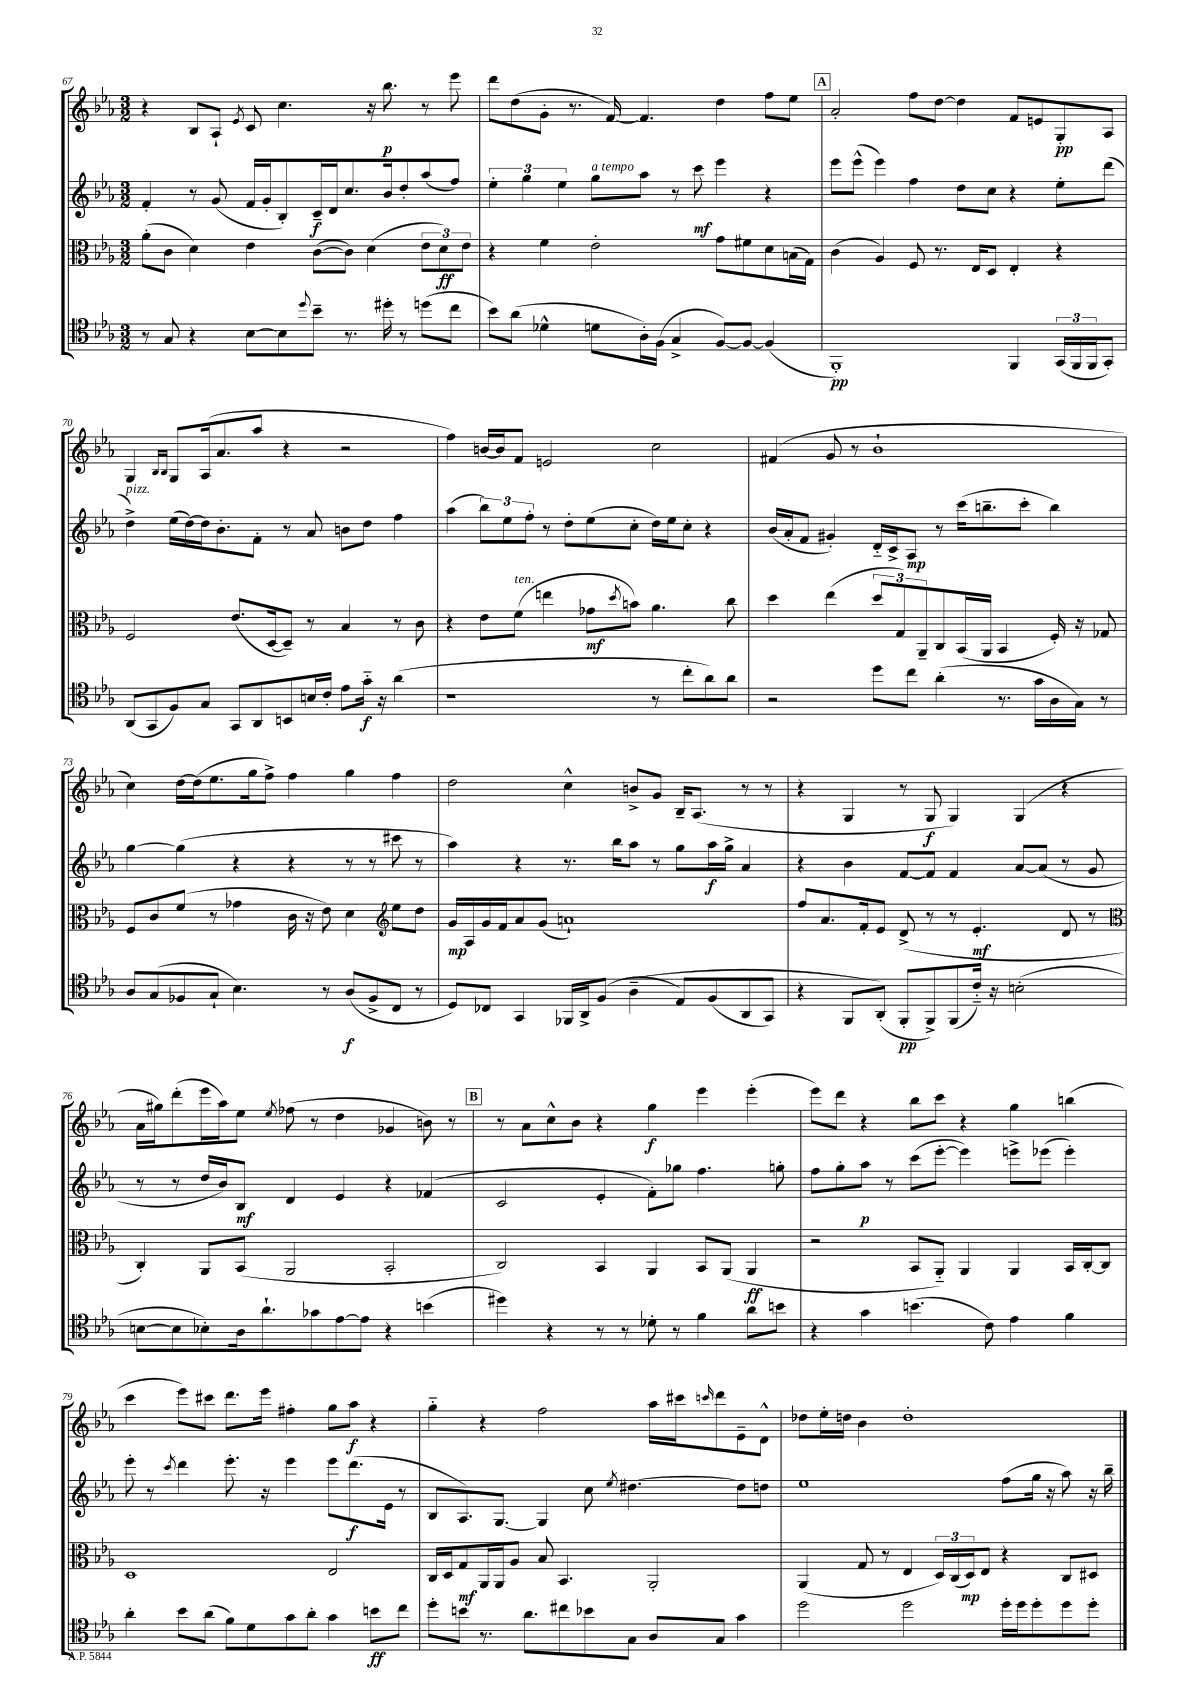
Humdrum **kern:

**kern	**dynam	**kern	**dynam	**kern	**dynam	**kern	**dynam
*part4	*part4	*part3	*part3	*part2	*part2	*part1	*part1
*staff4	*staff4	*staff3	*staff3	*staff2	*staff2	*staff1	*staff1
*clefC4	*	*clefC3	*	*clefG2	*	*clefG2	*
*k[b-e-a-]	*	*k[b-e-a-]	*	*k[b-e-a-]	*	*k[b-e-a-]	*
*M3/2	*	*M3/2	*	*M3/2	*	*M3/2	*
=67	=67	=67	=67	=67	=67	=67	=67
8r	.	(8a-'\L	.	4f'/	.	4r	.
8G/	.	8c\J	.	.	.	.	.
4r	.	4d\)	.	8r	.	8B-/L	.
.	.	.	.	(8g/	.	8A-`/J	.
.	.	.	.	.	.	8qe-/	.
[8B-\L	.	4e-\	.	16f/LL	.	8c/	.
.	.	.	.	16g'/J	.	.	.
8B-\]	.	.	.	8B-'/)	.	4.cc\	.
8qqdd/	.	.	.	.	.	.	.
8b-~\J	.	([8c\L	.	16c~/L	f	.	.
.	.	.	.	16d/J	.	.	.
8.r	.	8c\J])	.	8.cc/	.	.	.
.	.	(4d\	.	.	.	16r	.
16dd#X'\	.	.	.	16b-/k	.	8.bb-\	p
8r	.	.	.	8dd'/	.	.	.
(8ddn\L	.	12e-\L	.	(8aa-/	.	8r	.
.	.	12d\)	ff	.	.	.	.
8cc\J	.	.	.	8ff/J)	.	8eee-\	.
.	.	12e-\J	.	.	.	.	.
=68	=68	=68	=68	=68	=68	=68	=68
8b-\L)	.	4r	.	6ee-'\	.	8ddd\L	.
(8a-\J	.	.	.	.	.	(8dd\	.
.	.	.	.	6gg\	.	.	.
4d-X^^\	.	4f\	.	.	.	8g'\J	.
.	.	.	.	6ee-\	.	.	.
.	.	.	.	.	.	8.r	.
!	!	!	!	!LO:TX:a:i:t=a tempo	!	!	!
8dn\L	.	2e-'\	.	8gg\L	.	.	.
.	.	.	.	.	.	[16f/)	.
16A-'\L)	.	.	.	8aa-\J	.	4.f/]	.
(16F\JJ	.	.	.	.	.	.	.
4G^/	.	.	.	8r	.	.	.
.	.	.	.	8ccc\	mf	.	.
[8F/L)	.	8g\L	.	4eee-\	.	4dd\	.
8F/J_	.	8f#X\	.	.	.	.	.
(4F/]	.	8d\	.	4r	.	8ff\L	.
.	.	(16Bn\L	.	.	.	8ee-\J	.
.	.	16G\JJ)	.	.	.	.	.
!!LO:REH:place=s1:t=A
=69	=69	=69	=69	=69	=69	=69	=69
1FF')	pp	(4c\	.	8eee-\L	.	2a-'/	.
.	.	.	.	(8eee-^^\J	.	.	.
.	.	4A-/)	.	4eee-\)	.	.	.
.	.	8F/	.	4ff\	.	8ff\L	.
.	.	8.r	.	.	.	[8dd\J	.
.	.	.	.	8dd\L	.	4dd\]	.
.	.	16E-/KL	.	.	.	.	.
.	.	8D/J	.	8cc\J	.	.	.
4FF/	.	4E-'/	.	4r	.	8f/L	.
.	.	.	.	.	.	8en/	.
(24GG/LL	.	4r	.	8ee-'\L	.	8G'/	pp
24FF/	.	.	.	.	.	.	.
24FF/J	.	.	.	.	.	.	.
8GG'/J)	.	.	.	(8ddd\J	.	8A-/J	.
!!LO:LB:g=z
=70	=70	=70	=70	=70	=70	=70	=70
!	!	!	!	!LO:TX:a:i:t=pizz.	!	!	!
(8AA-/L	.	2F/	.	4dd^\)	.	4G/	.
8GG/	.	.	.	.	.	.	.
.	.	.	.	.	.	16qqB-/LL	.
.	.	.	.	.	.	16qqB-/JJ	.
8F/)	.	.	.	(16ee-\LL	.	8G/L	.
.	.	.	.	[16dd\)	.	.	.
8G/J	.	.	.	16dd\J]	.	(16A-/k	.
.	.	.	.	8.b-'\	.	8.a-/	.
8GG/L	.	(8.e-/L	.	.	.	.	.
8AA-/	.	.	.	8f'\J	.	8aa-/J	.
.	.	[16D/k	.	.	.	.	.
8BBn/	.	8D~/J])	.	8r	.	4r	.
16Bn/L	.	8r	.	8a-/	.	.	.
16c'/JJ	.	.	.	.	.	.	.
8e-\L	.	4B-/	.	8bn\L	.	2r	.
16g\Jk	f	.	.	8dd\J	.	.	.
16r	.	.	.	.	.	.	.
(4a-\	.	8r	.	4ff\	.	.	.
.	.	8c\	.	.	.	.	.
=71	=71	=71	=71	=71	=71	=71	=71
1r	.	4r	.	(4aa-\	.	4ff\)	.
.	.	8e-\L	.	12bb-\L)	.	[16bn/LL	.
.	.	.	.	.	.	16b/J]	.
.	.	.	.	12ee-\	.	.	.
!	!	!LO:TX:a:i:t=ten.	!	!	!	!	!
.	.	(8f\J	.	.	.	8f/J	.
.	.	.	.	12ff'\J	.	.	.
.	.	4een\	.	8r	.	2en/	.
.	.	.	.	8dd'\L	.	.	.
.	.	8g-X\L	mf	(8ee-\	.	.	.
.	.	8qdd/	.	.	.	.	.
.	.	8bn\J)	.	8cc'\J	.	.	.
8r	.	4.a-\	.	16dd\LL)	.	2cc\	.
.	.	.	.	16ee-\J	.	.	.
8cc'\L	.	.	.	8cc'\J	.	.	.
8a-\)	.	.	.	4r	.	.	.
8a-\J	.	8cc\	.	.	.	.	.
=72	=72	=72	=72	=72	=72	=72	=72
2r	.	4dd\	.	(16b-/LL	.	(4f#X/	.
.	.	.	.	16a-'/J	.	.	.
.	.	.	.	8f/J	.	.	.
.	.	(4ee-\	.	4g#X'/)	.	8g/	.
.	.	.	.	.	.	8r	.
8dd\L	.	12dd/L	.	16d/LL	.	1b-`	.
.	.	.	.	16c^/J	.	.	.
.	.	12G/)	.	.	.	.	.
8cc\J	.	.	.	8A-/J	mp	.	.
.	.	12AA-~/	.	.	.	.	.
(4a-'\	.	8C/	.	8r	.	.	.
.	.	(16BB-/L	.	(16ccc\KL	.	.	.
.	.	16AA-/JJ	.	8.bbn~\	.	.	.
8.r	.	4BB-/	.	.	.	.	.
.	.	.	.	8ccc'\J	.	.	.
16g\LL	.	.	.	.	.	.	.
16A-\	.	16F'/)	.	4bb\)	.	.	.
16G\JJ)	.	16r	.	.	.	.	.
8r	.	8G-X/	.	.	.	.	.
!!LO:LB:g=z
=73	=73	=73	=73	=73	=73	=73	=73
8A-/L	.	8F/L	.	[4gg\	.	4cc\)	.
(8G/	.	8c/	.	.	.	.	.
8F-X/	.	(8f/J	.	(4gg\]	.	[16dd\LL	.
.	.	.	.	.	.	(16dd\J]	.
8G`/J	.	8r	.	.	.	8.ee-\	.
4.B-\)	.	4g-X\	.	4r	.	.	.
.	.	.	.	.	.	16gg\k	.
.	.	.	.	.	.	8ff^\J)	.
.	.	16c\	.	4r	.	4ff\	.
.	.	16r	.	.	.	.	.
8r	.	8e-\)	.	.	.	.	.
(8A-/L	f	4d\	.	8r	.	4gg\	.
8F-^/	.	.	.	8r	.	.	.
*	*	*clefG2	*	*	*	*	*
8C/J	.	8ee-\L	.	8ccc#X\	.	4ff\	.
8r	.	8dd\J	.	8r	.	.	.
=74	=74	=74	=74	=74	=74	=74	=74
8D/L)	.	16g/LL	mp	4aa-\)	.	2dd\	.
.	.	16A-/	.	.	.	.	.
8C-X/J	.	16g/	.	.	.	.	.
.	.	16f/J	.	.	.	.	.
4GG/	.	8a-/	.	4r	.	.	.
.	.	(8g/J	.	.	.	.	.
16FF-X/LL	.	1an`)	.	8.r	.	4cc^^\	.
16AA-^/J	.	.	.	.	.	.	.
(8F/J	.	.	.	.	.	.	.
.	.	.	.	16bb-\KL	.	.	.
(4A-~\	.	.	.	8aa-\J	.	8bn^/L	.
.	.	.	.	8r	.	8g/J	.
8E-/L)	.	.	.	8gg\L	.	16B-~/KL	.
.	.	.	.	.	.	(8.A-/J	.
(8F/	.	.	.	16aa-\L	f	.	.
.	.	.	.	16gg^\JJ	.	.	.
8AA-/	.	.	.	4a-/	.	8r	.
8GG/J)	.	.	.	.	.	8r	.
=75	=75	=75	=75	=75	=75	=75	=75
4r	.	8ff/L	.	4r	.	4r	.
.	.	8.a-/	.	.	.	.	.
8FF/L	.	.	.	4b-\	.	4G/	.
.	.	16f'/k	.	.	.	.	.
(8AA-'/J)	.	8e-/J	.	.	.	.	.
8FF'/L	pp	(8d^/	.	[8f/L	.	8r	.
8FF^/)	.	8r	.	8f/J]	.	8G/	f
(8FF/	.	8r	.	4f/	.	4G/)	.
16c/Jk)	.	4.e-'/	mf	.	.	.	.
16r	.	.	.	.	.	.	.
(2Bn'\	.	.	.	[8a-/L	.	(4G/	.
.	.	.	.	(8a-/J]	.	.	.
.	.	8d/	.	8r	.	4r	.
.	.	8r	.	8g/	.	.	.
!!LO:LB:g=z
=76	=76	=76	=76	=76	=76	=76	=76
*	*	*clefC3	*	*	*	*	*
[8Bn\L	.	4C'/)	.	8r	.	16a-\LL	.
.	.	.	.	.	.	16gg#X\J)	.
8B\]	.	.	.	8r	.	(8ddd'\	.
8B-X'\)	.	8AA-/L	.	16dd/LL	.	16eee-\L	.
.	.	.	.	16b-/J)	.	16aa-\J)	.
16A-\k	.	(8BB-/J	.	8B-/J	mf	8ee-\J	.
8.a-`\	.	.	.	.	.	.	.
.	.	.	.	.	.	8qee-/	.
.	.	2AA-/	.	4d/	.	(8ff-X\	.
8g-X\	.	.	.	.	.	8r	.
[8e-\	.	.	.	4e-/	.	4dd\	.
8e-\J]	.	.	.	.	.	.	.
4r	.	2BB-'/	.	4r	.	4g-X/	.
(4bn\	.	.	.	(4f-X/	.	8bn\)	.
.	.	.	.	.	.	8r	.
!!LO:REH:place=s1:t=B
=77	=77	=77	=77	=77	=77	=77	=77
4dd#X\)	.	2C/)	.	2c/	.	8r	.
.	.	.	.	.	.	8a-\L	.
4r	.	.	.	.	.	8cc^^\	.
.	.	.	.	.	.	8b-\J	.
8r	.	4BB-/	.	4e-'/	.	4r	.
8r	.	.	.	.	.	.	.
8d-X'\	.	4AA-/	.	8f'\L)	.	4gg\	f
8r	.	.	.	8gg-X\J	.	.	.
4f\	.	8BB-/L	.	4.ff\	.	4eee-\	.
.	.	(8AA-/J	.	.	.	.	.
8a-\L	.	4AA-/	ff	.	.	(4eee-'\	.
8bn\J	.	.	.	8ggn'\	.	.	.
=78	=78	=78	=78	=78	=78	=78	=78
4r	.	2r	.	8ff\L	.	8eee-\L)	.
.	.	.	.	8gg'\	.	8ddd\J	.
4g\	.	.	.	8aa-\J	p	4r	.
.	.	.	.	8r	.	.	.
(4.bn\	.	8BB-/L	.	(8ccc\L	.	8bb-\L	.
.	.	8AA-/J)	.	[8eee-'\J	.	8ccc\J	.
.	.	4AA-/	.	4eee-\])	.	4r	.
8c\)	.	.	.	.	.	.	.
4e-\	.	4AA-/	.	8eeen^\L	.	4gg\	.
.	.	.	.	(8eee-X\J	.	.	.
4f\	.	16BB-/LL	.	4eee-'\)	.	(4bbn\	.
.	.	[16C'/J	.	.	.	.	.
.	.	8C/J]	.	.	.	.	.
!!LO:LB:g=z
=79	=79	=79	=79	=79	=79	=79	=79
4a-'\	.	1D	.	8eee-'\	.	4ccc\	.
.	.	.	.	8r	.	.	.
.	.	.	.	8qccc/	.	.	.
8b-\L	.	.	.	4ddd\	.	8eee-\L)	.
(8a-\J	.	.	.	.	.	8ccc#X\J	.
8f\L)	.	.	.	8.eee-'\	.	8.ddd\L	.
8d\	.	.	.	.	.	.	.
.	.	.	.	16r	.	16eee-\Jk	.
8g\	.	.	.	4eee-\	.	4ff#X'\	.
8a-'\J	.	.	.	.	.	.	.
4g\	.	2E-/	.	8eee-\L	.	8gg\L	.
.	.	.	.	(8.ddd\	f	8aa-\J	f
8bn\L	ff	.	.	.	.	4r	.
.	.	.	.	16e-\Jk	.	.	.
8cc\J	.	.	.	8r	.	.	.
=80	=80	=80	=80	=80	=80	=80	=80
8dd'\L	.	16C/LL	.	8B-/L	.	4gg\	.
.	.	16D/J	.	.	.	.	.
8bn\J	.	8G/	mf	8.A-/)	.	.	.
8.r	.	16AA-/L	.	.	.	4r	.
.	.	16AA-/J	.	[8.G/J	.	.	.
.	.	8A-/J	.	.	.	.	.
8.a-\L	.	.	.	.	.	.	.
.	.	8B-/	.	4G/]	.	2ff\	.
8cc#X\	.	4.BB-/	.	.	.	.	.
8b-X\	.	.	.	8cc\	.	.	.
.	.	.	.	8qee-/	.	.	.
8G\J	.	.	.	[4.dd#X\	.	.	.
8A-/L	.	2AA-'/	.	.	.	16aa-\LL	.
.	.	.	.	.	.	16ccc#X\J	.
.	.	.	.	.	.	16qqcccn/	.
8G/J	.	.	.	.	.	8ddd\	.
4g\	.	.	.	8dd#\L]	.	8e-~\	.
.	.	.	.	8ddn\J	.	8d^^\J	.
=81	=81	=81	=81	=81	=81	=81	=81
2dd\	.	(4AA-/	.	1ee-	.	8dd-X\L	.
.	.	.	.	.	.	16ee-'\L	.
.	.	.	.	.	.	16ddn\JJ	.
.	.	8G/	.	.	.	4b-\	.
.	.	8r	.	.	.	.	.
2dd\	.	4E-/	.	.	.	1dd'	.
.	.	24D/LL)	.	.	.	.	.
.	.	(24C/	.	.	.	.	.
.	.	24D/J)	mp	.	.	.	.
.	.	8E-/J	.	.	.	.	.
16dd'\LL	.	4r	.	(8ff\L	.	.	.
16dd\J	.	.	.	.	.	.	.
8dd'\	.	.	.	16gg\Jk	.	.	.
.	.	.	.	16r	.	.	.
8dd\	.	8C/L	.	8aa-\)	.	.	.
8dd'\J	.	8D#X/J	.	16r	.	.	.
.	.	.	.	16bb-~\	.	.	.
==	==	==	==	==	==	==	==
*-	*-	*-	*-	*-	*-	*-	*-
